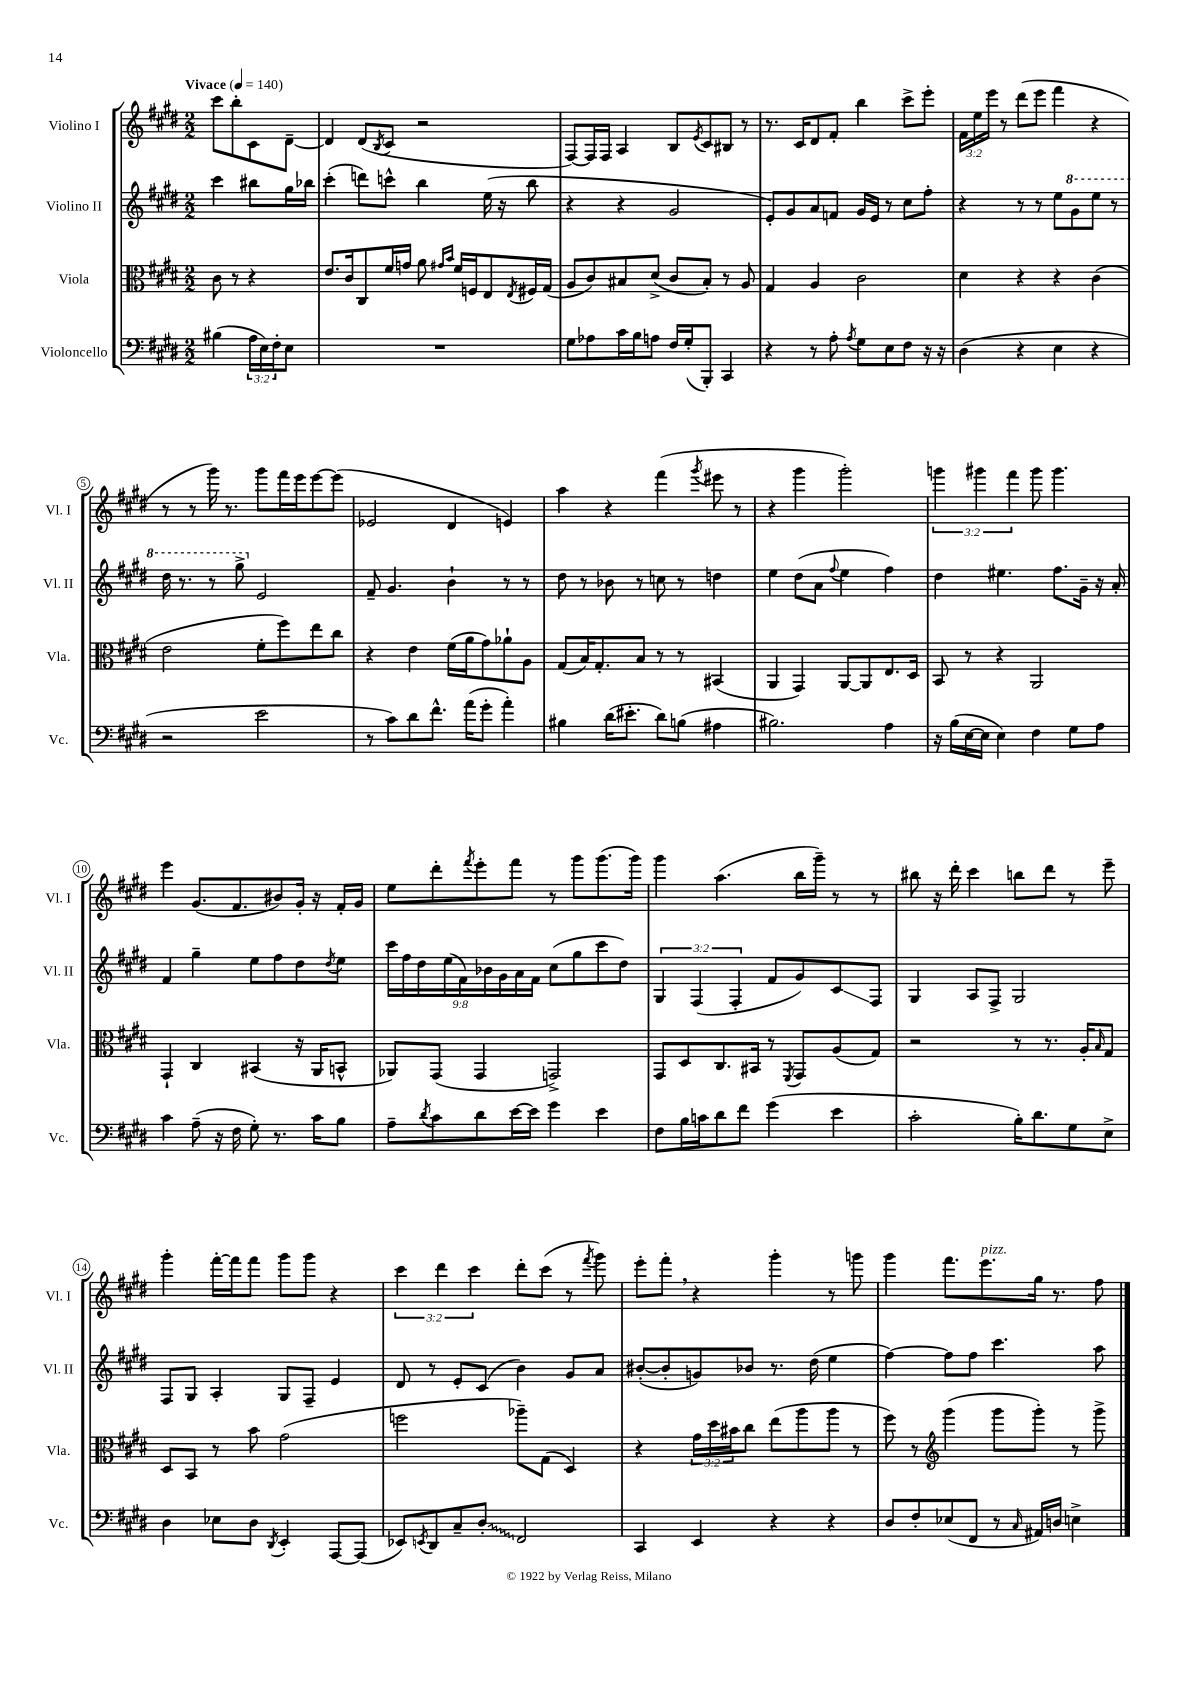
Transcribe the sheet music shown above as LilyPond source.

<<
\new StaffGroup <<
\new Staff = "s0" \with { instrumentName = "Violino I" shortInstrumentName = "Vl. I" } {
    \clef treble \key e \major \numericTimeSignature \time 2/2 \override Staff.TupletNumber.text = #tuplet-number::calc-fraction-text \partial 2 \tempo "Vivace" 4 = 140
    cis'''8 b''8-. cis'8 dis'8~-- |
    dis'4 dis'8( \acciaccatura { b8 } cis'8 r2 |
    fis8~) fis16 fis16 a4 b8 \acciaccatura { e'8 } cis'8 bis8 r8 |
    r8. cis'16 dis'8 fis'8-. b''4 cis'''8-> e'''8-. |
    \tuplet 3/2 { fis'16 e''16 e'''16 } r8 dis'''8( e'''8 fis'''4 r4 |
    r8 r8 gis'''16) r8. gis'''8 fis'''16 e'''16 e'''8~ e'''8( |
    ees'2 dis'4 e'4) |
    a''4 r4 fis'''4( \acciaccatura { gis'''8 } eis'''8 r8 |
    r4 gis'''4 gis'''2-.) |
    \tuplet 3/2 { g'''4 gis'''4 fis'''4 } gis'''8 gis'''4. |
    e'''4 gis'8.( fis'8. bis'8) gis'16-. r16 fis'16-. gis'16 |
    e''8 dis'''8-. \acciaccatura { fis'''8 } e'''8-. fis'''8 r8 gis'''8 gis'''8.( gis'''16) |
    gis'''4 a''4.( b''16 gis'''16--) r8 r8 |
    bis''8 r16 dis'''16-. cis'''4 b''8 dis'''8 r8 e'''8-- |
    gis'''4-. fis'''16~-. fis'''16 fis'''8 gis'''8 gis'''8 r4 |
    \tuplet 3/2 { cis'''4 dis'''4 cis'''4 } dis'''8-. cis'''8( r8 \acciaccatura { fis'''8 } gis'''8) |
    e'''8-. fis'''8-. \breathe r4 gis'''4-. r8 g'''8 |
    gis'''4 fis'''8. e'''8.^\markup { \italic "pizz." } gis''16 r8. fis''8 \bar "|." |
}
\new Staff = "s1" \with { instrumentName = "Violino II" shortInstrumentName = "Vl. II" } {
    \clef treble \key e \major \numericTimeSignature \time 2/2 \override Staff.TupletNumber.text = #tuplet-number::calc-fraction-text \partial 2
    cis'''4 bis''8 gis''16 bes''16 |
    cis'''4-.( d'''8) c'''8-^ b''4 e''16( r16 b''8 |
    r4 r4 gis'2 |
    e'8-.) gis'8 a'8 f'8 gis'16 e'16 r8 cis''8 fis''8-. |
    r4 r8 r8 e''8 \ottava #1 gis''8 e'''8 r8 |
    dis'''16 r8. r8 gis'''8-> \ottava #0 e'2 |
    fis'8-- gis'4. b'4-! r8 r8 |
    dis''8 r8 bes'8 r8 c''8 r8 d''4 |
    e''4 dis''8( a'8 \appoggiatura { fis''8 } e''4 fis''4) |
    dis''4 eis''4. fis''8. gis'16-- r16 a'16-. |
    fis'4 gis''4-- e''8 fis''8 dis''8 \acciaccatura { dis''8 } e''8 |
    \tuplet 9/8 { cis'''16 fis''16 dis''16 e''16( fis'16) bes'16 gis'16 a'16 fis'16 } cis''8( gis''8 cis'''8 dis''8) |
    \tuplet 3/2 { gis4 fis4( fis4-. } fis'8 gis'8) cis'8\glissando fis8 |
    gis4 a8 fis8-> gis2 |
    fis8 gis8 a4-. gis8 fis8-- e'4 |
    dis'8 r8 e'8-. cis'8( b'4) gis'8 a'8 |
    bis'8~-.( bis'8-. g'8) bes'8 r8. dis''16( e''4 |
    fis''4~) fis''8 fis''8 cis'''4. a''8 \bar "|." |
}
\new Staff = "s2" \with { instrumentName = "Viola" shortInstrumentName = "Vla." } {
    \clef alto \key e \major \numericTimeSignature \time 2/2 \override Staff.TupletNumber.text = #tuplet-number::calc-fraction-text \partial 2
    cis'8 r8 r4 |
    e'8. cis'16 cis8 fis'16 g'16 a'8 \grace { gis'16 b'16 } fis'16 f16 e8 \acciaccatura { e8 } fis16 gis16( |
    a8 cis'8) bis8 dis'8->( cis'8 bis8-.) r8 a8 |
    gis4 a4 cis'2 |
    dis'4 r4 r4 cis'4( |
    e'2 fis'8-. fis''8) e''8 cis''8 |
    r4 e'4 fis'16( a'16 gis'8) aes'8-! a8 |
    gis8( b16) gis8.-. b8 r8 r8 bis,4( |
    a,4 gis,4) a,8~ a,8 e8. dis16 |
    b,8 r8 r4 a,2 |
    gis,4-! cis4 bis,4( r16 a,16 b,8-^ |
    aes,8) gis,8( gis,4 g,2->) |
    gis,8 dis8 cis8. bis,16 r8 \acciaccatura { fis,8 } gis,8 a8( gis8) |
    r2 r8 r8. a16-. \grace { b16 } gis8 |
    dis8 b,8 r8 b'8 gis'2( |
    f''2 aes''8--) gis8( dis4) |
    r4 \tuplet 3/2 { gis'16 dis''16 bis'16 } cis''8 e''8( a''8 a''8 r8 |
    fis''8) r8 \clef treble gis'''4( gis'''8 gis'''8-.) r8 gis'''8-> \bar "|." |
}
\new Staff = "s3" \with { instrumentName = "Violoncello" shortInstrumentName = "Vc." } {
    \clef bass \key e \major \numericTimeSignature \time 2/2 \override Staff.TupletNumber.text = #tuplet-number::calc-fraction-text \partial 2
    bis4( \tuplet 3/2 { a16 e16) fis16-. } e8 |
    R1 |
    gis8 aes8 cis'16 b16 a8 fis16 gis16-.( b,,8-.) cis,4 |
    r4 r8 a8-. \acciaccatura { a8 } gis8 e8 fis8 r16 r16 |
    dis4( r4 e4 r4 |
    r2 e'2 |
    r8 cis'8) dis'8 fis'8.-^ a'16( gis'8-. a'4-.) |
    bis4 dis'16( eis'8.-. dis'8) b8( ais4 |
    bis2.) a4 |
    r16 b16( e16~ e16 e4) fis4 gis8 a8 |
    cis'4 a8--( r16 fis16 gis8-.) r8. cis'16 b8 |
    a8-- \acciaccatura { dis'8 } cis'8 dis'8 e'16~ e'16 gis'4 e'4 |
    fis8 b16 c'16 dis'8 fis'8 gis'4( e'4 |
    cis'2-. b16-.) dis'8. gis8 e8-> |
    dis4 ees8 dis8 \acciaccatura { dis,8 } e,4-. a,,8~ a,,8( |
    ees,8) \acciaccatura { e,8 } dis,8 cis8-- \once \override Glissando.style = #'zigzag dis8-.\glissando fis,2 |
    cis,4 e,4 r4 r4 |
    dis8 fis8-. ees8( fis,8 r8 \grace { cis16 } ais,16) d16 e4-> \bar "|." |
}
>>
>>
\layout { \context { \Score \override BarNumber.stencil = #(make-stencil-circler 0.1 0.3 ly:text-interface::print) } }
